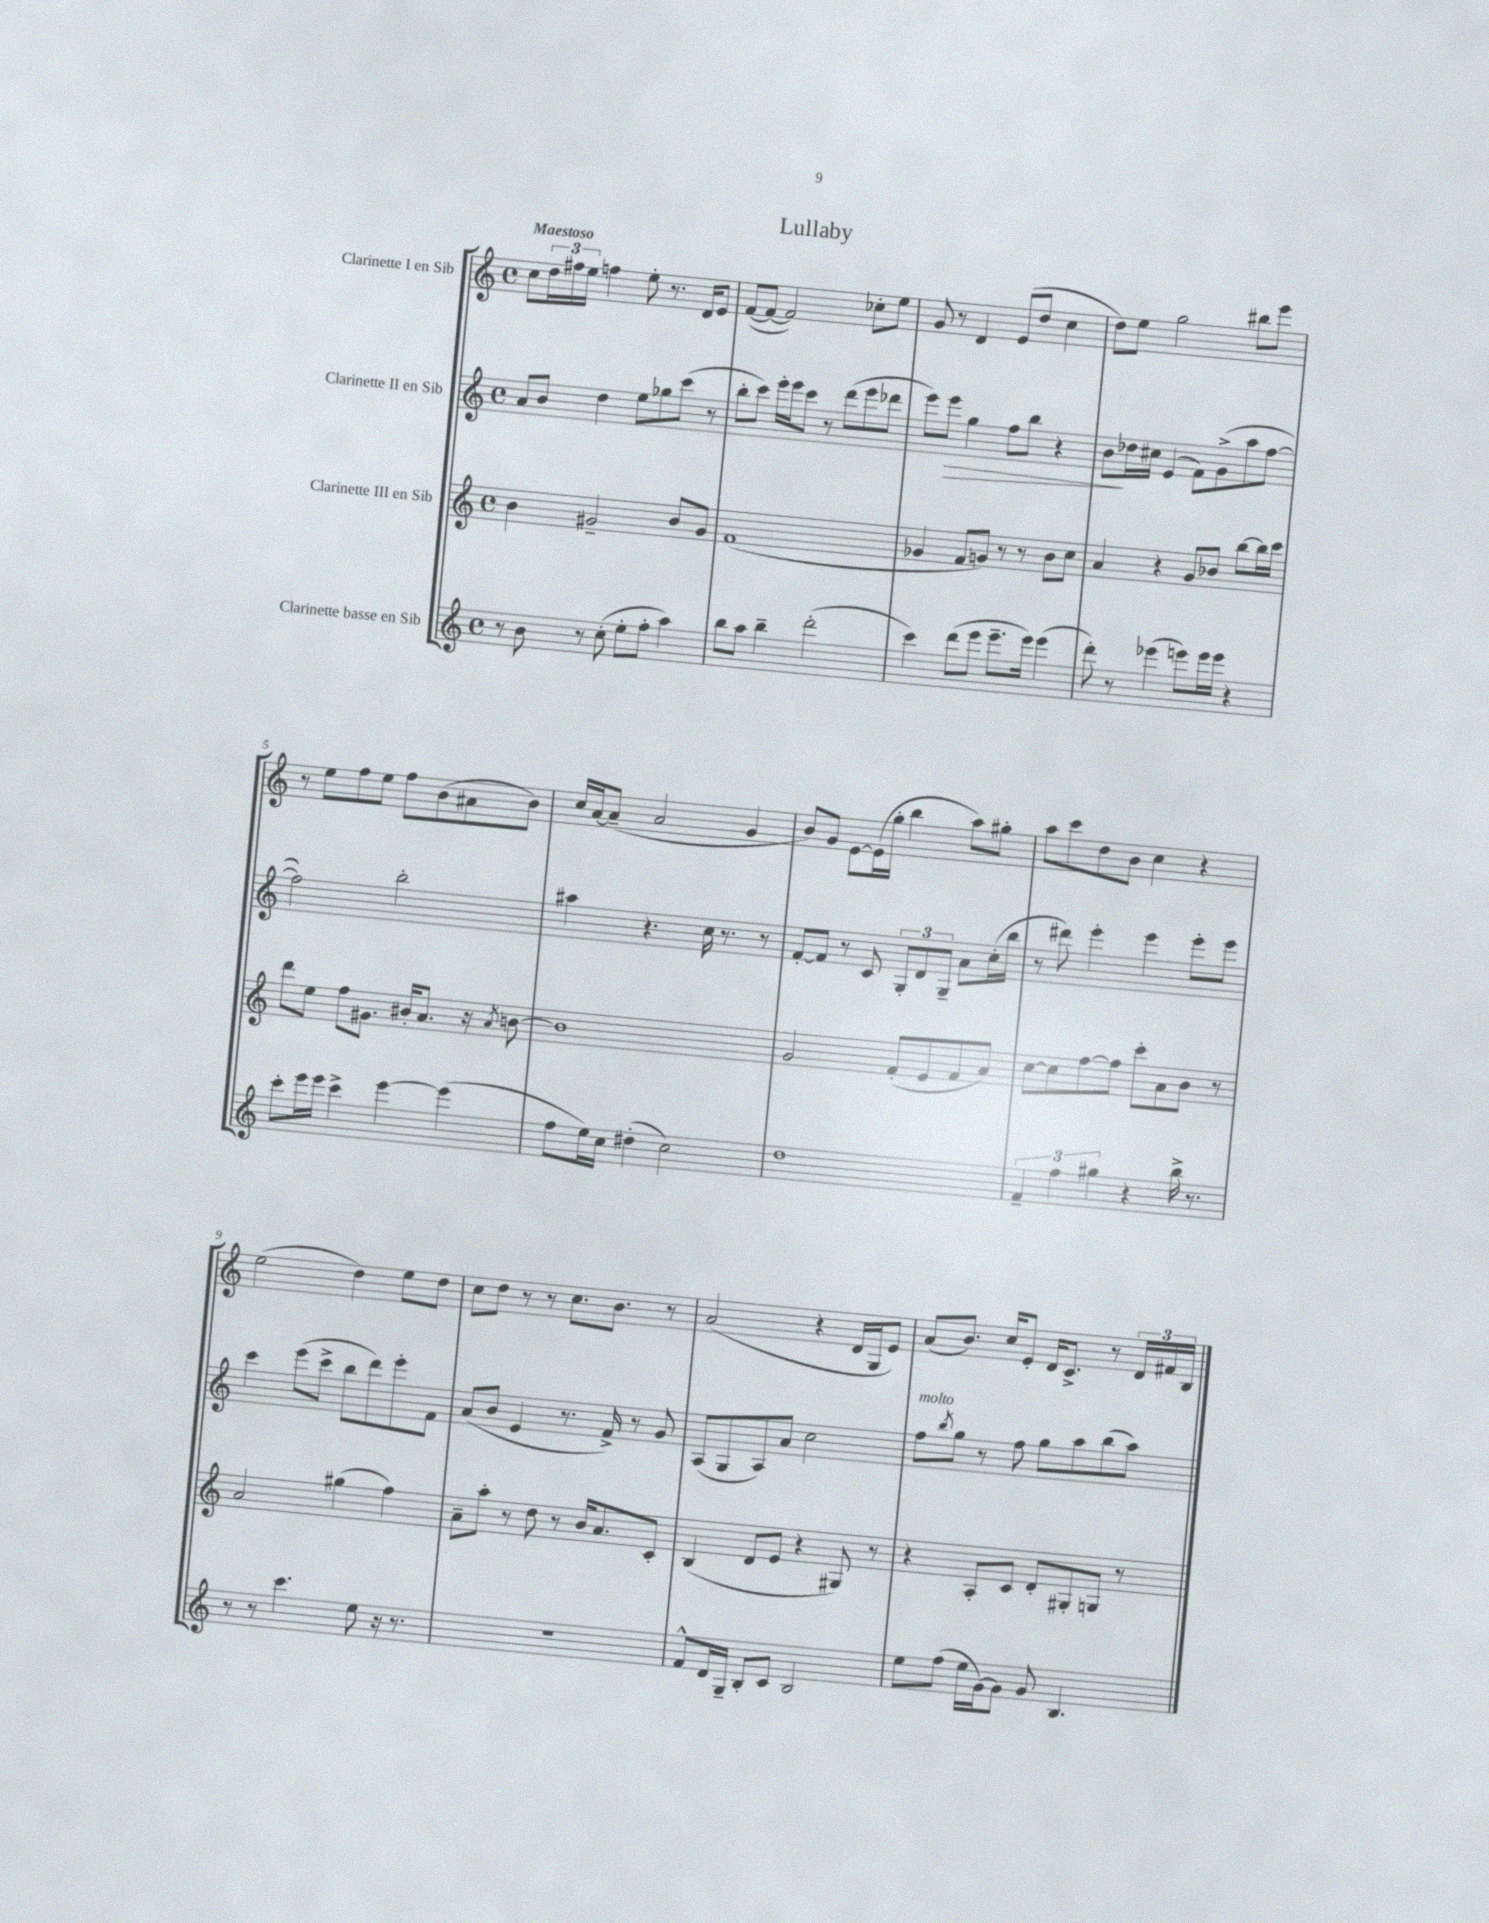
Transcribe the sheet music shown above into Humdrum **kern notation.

**kern	**kern	**kern	**kern
*staff4	*staff3	*staff2	*staff1
*clefG2	*clefG2	*clefG2	*clefG2
*k[]	*k[]	*k[]	*k[]
*M4/4	*M4/4	*M4/4	*M4/4
*met(c)	*met(c)	*met(c)	*met(c)
8r	4b	8a	8cc
8b	.	8b	24dd
.	.	.	24ff#
.	.	.	24ee
8r	2g#~	4dd	4ff
(8cc'	.	.	.
8ee'	.	8ee	8ee'
8ff'	.	8gg-	8.r
4aa)	8b	(8ccc	.
.	.	.	16d
.	8g#	8r	8e
=	=	=	=
8bb	(1f	8bb'	([8f
8aa	.	8ccc)	8f_
4bb~	.	16eee'	2f])
.	.	16eee	.
.	.	8ccc	.
(2ddd'	.	8r	.
.	.	(8ddd	.
.	.	8eee	8cc-'
.	.	8ddd-	8ee
=	=	=	=
4ccc)	4g-	8eee)	8g
.	.	8eee	8r
(8ddd	8f	4gg	4d
8eee	8g)	.	.
8.eee~	8r	8ff	(8e
.	8r	8bb	8dd
16eee)	.	.	.
(4eee	8b	4r	4cc
.	8cc	.	.
=	=	=	=
8ddd')	4a	8b	8dd)
8r	.	16dd-	8ee
.	.	16cc#	.
(4eee-	4r	(4e	2gg
8eee)	8g	8f)	.
16eee	8b-	(8g^	.
16eee	.	.	.
4r	[8bb	8aa	8bb#
.	16bb]	[8ff	8eee
.	16ccc	.	.
=	=	=	=
8ccc'	8ddd	2ff])	8r
16eee	8ee	.	8ee
16eee	.	.	.
4ccc^	8ff	.	8ff
.	8.g#	.	8ee
[4eee	.	2bb'	8ff
.	16b#'	.	.
.	8.a	.	(8b
(4eee]	.	.	8a#
.	16r	.	.
.	8qa	.	.
.	[8b	.	8b)
=	=	=	=
8ff	1b]	4aa#	16cc
.	.	.	[16a
16ee)	.	.	(8a~]
16cc	.	.	.
(4dd#'	.	4.r	2a
2cc)	.	.	.
.	.	16cc	.
.	.	8.r	.
.	.	.	4g
.	.	8r	.
=	=	=	=
1dd	2g	[8f'	8b)
.	.	8f]	8g
.	.	8r	[8e
.	.	8c	(16e]
.	.	.	16gg'
.	(8f'	12G'	4bb
.	.	12d	.
.	8e	.	.
.	.	12G~	.
.	8f	8a	8aa)
.	8a)	(16cc'	8gg#'
.	.	16bb	.
=	=	=	=
6f~	[8cc	8r	8aa
.	8cc]	8ddd#)	8ccc
6ff	.	.	.
.	[8ff	4eee'	8dd
6gg#	.	.	.
.	8ff]	.	8b
4r	8ccc'	4eee	4cc
.	8a	.	.
16bb^	8b	8eee'	4r
8.r	.	.	.
.	8r	8eee	.
=	=	=	=
8r	2a	4ccc	(2ee
8r	.	.	.
4.ccc	.	(8eee	.
.	.	8ccc^	.
.	(4gg#	8bb	4dd)
8ee	.	8ddd)	.
16r	4ff)	8eee'	8ee
8.r	.	.	.
.	.	8f	8dd
=	=	=	=
1r	8a~	(8a	8cc
.	8aa'	8b	8dd
.	8r	4e	8r
.	8dd	.	8r
.	8r	8.r	8.cc
.	16b	.	.
.	8.a	16f^)	8.b
.	.	8r	.
.	8c'	8g	8r
=	=	=	=
8f^^	(4B	(8A	(2a
16d	.	8G	.
16G~	.	.	.
8B'	8d	8A)	.
8c	8e	8a	.
2B	4r	2cc	4r
.	8G#)	.	16d
.	.	.	16G
.	8r	.	8e)
=	=	=	=
8ee	4r	8ff	(8a
.	.	8qbb	.
(8ff	.	8gg	8.b)
16ee	8A'	8r	.
[16g)	.	.	16cc
8g]	8c	8ff	8e'
8g	8d'	8gg	16d
.	.	.	8.c^
4.B	8G#'	8aa	.
.	8G	(8bb	8r
.	8r	8aa)	24d
.	.	.	24f#
.	.	.	24B
==	==	==	==
*-	*-	*-	*-
